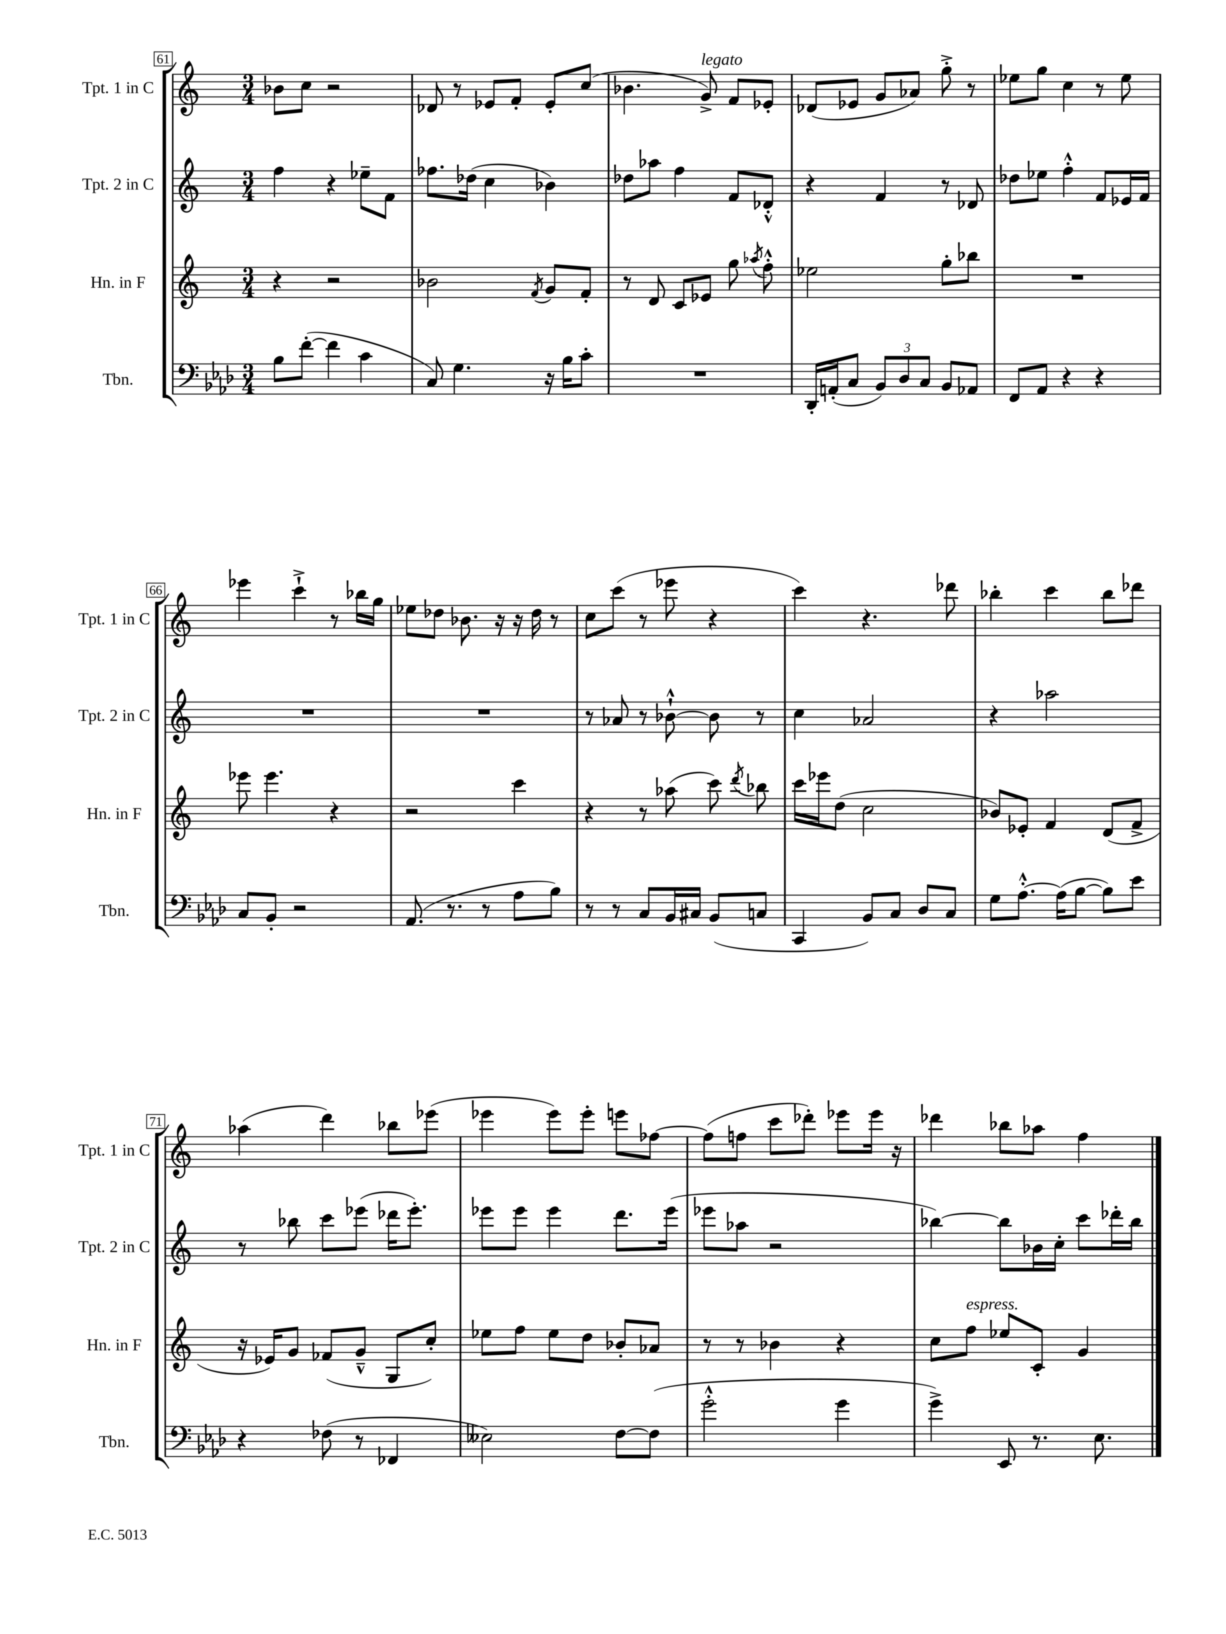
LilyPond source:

<<
\new StaffGroup <<
\new Staff = "s0" \with { instrumentName = "Tpt. 1 in C" shortInstrumentName = "Tpt. 1 in C" } {
    \clef treble \key c \major \numericTimeSignature \time 3/4
    \autoBeamOff bes'8[ c''8] r2 |
    des'8 r8 ees'8[ f'8]-. ees'8[-. c''8]( |
    bes'4. g'8->^\markup { \italic "legato" }) f'8[ ees'8]-. |
    des'8[( ees'8] g'8[ aes'8]) g''8-.-> r8 |
    ees''8[ g''8] c''4 r8 ees''8 |
    ees'''4 c'''4-!-> r8 bes''16[ g''16] |
    ees''8[ des''8] bes'8. r16 r16 des''16 r8 |
    c''8[ c'''8]( r8 ees'''8 r4 |
    c'''4) r4. des'''8 |
    bes''4-. c'''4 bes''8[ des'''8] |
    aes''4( d'''4) bes''8[ ees'''8]( |
    ees'''4 ees'''8[) ees'''8]-. e'''8[ fes''8]~ |
    fes''8[( f''8] c'''8[ des'''8]-.) ees'''8[ ees'''16] r16 |
    des'''4 bes''8[ aes''8] f''4 \bar "|." |
}
\new Staff = "s1" \with { instrumentName = "Tpt. 2 in C" shortInstrumentName = "Tpt. 2 in C" } {
    \clef treble \key c \major \numericTimeSignature \time 3/4
    \autoBeamOff f''4 r4 ees''8[-- f'8] |
    fes''8.[ des''16]( c''4 bes'4) |
    des''8[ aes''8] f''4 f'8[ des'8]-.-^ |
    r4 f'4 r8 des'8 |
    des''8[ ees''8] f''4-.-^ f'8[ ees'16 f'16] |
    R2. |
    R2. |
    r8 aes'8 r8 bes'8~-!-^ bes'8 r8 |
    c''4 aes'2 |
    r4 aes''2 |
    r8 bes''8 c'''8[ ees'''8]( des'''16[ ees'''8.]-.) |
    ees'''8[ ees'''8] ees'''4 d'''8.[ ees'''16]( |
    ees'''8[ aes''8] r2 |
    bes''4~) bes''8[ bes'16 c''16]-. c'''8[ des'''16-. bes''16] \bar "|." |
}
\new Staff = "s2" \with { instrumentName = "Hn. in F" shortInstrumentName = "Hn. in F" } {
    \clef treble \key c \major \numericTimeSignature \time 3/4
    \autoBeamOff r4 r2 |
    bes'2 \acciaccatura { f'8 } g'8[ f'8]-. |
    r8 d'8 c'8[ ees'8] g''8 \acciaccatura { aes''8 } f''8-.-^ |
    ees''2 g''8[-. bes''8] |
    R2. |
    ees'''8 ees'''4. r4 |
    r2 c'''4 |
    r4 r8 aes''8( c'''8) \acciaccatura { d'''8 } bes''8 |
    c'''16[ ees'''16 d''8]( c''2 |
    bes'8[) ees'8]-. f'4 d'8[( f'8]-> |
    r16 ees'16[) g'8] fes'8[( g'8]---^ g8[ c''8]-.) |
    ees''8[ f''8] ees''8[ d''8] bes'8[-. aes'8] |
    r8 r8 bes'4 r4 |
    c''8[ f''8]^\markup { \italic "espress." } ees''8[ c'8]-. g'4 \bar "|." |
}
\new Staff = "s3" \with { instrumentName = "Tbn." shortInstrumentName = "Tbn." } {
    \clef bass \key aes \major \numericTimeSignature \time 3/4
    \autoBeamOff bes8[ f'8]~-.( f'4 c'4 |
    c8) g4. r16 bes16[ c'8]-. |
    R2. |
    des,16[-. a,16-.( c8] \tuplet 3/2 { bes,8[) des8 c8] } bes,8[ aes,8] |
    f,8[ aes,8] r4 r4 |
    c8[ bes,8]-. r2 |
    aes,8.( r8. r8 aes8[ bes8]) |
    r8 r8 c8[ bes,16 cis16] bes,8[( c8] |
    c,4 bes,8[) c8] des8[ c8] |
    g8[ aes8.]~-.-^ aes16[( bes8]~ bes8[) ees'8] |
    r4 fes8( r8 fes,4 |
    eeses2) f8[~ f8]( |
    g'2-.-^ g'4 |
    g'4->) ees,8 r8. ees8. \bar "|." |
}
>>
>>
\layout { \context { \Score currentBarNumber = #61 \override BarNumber.stencil = #(make-stencil-boxer 0.1 0.3 ly:text-interface::print) } }
